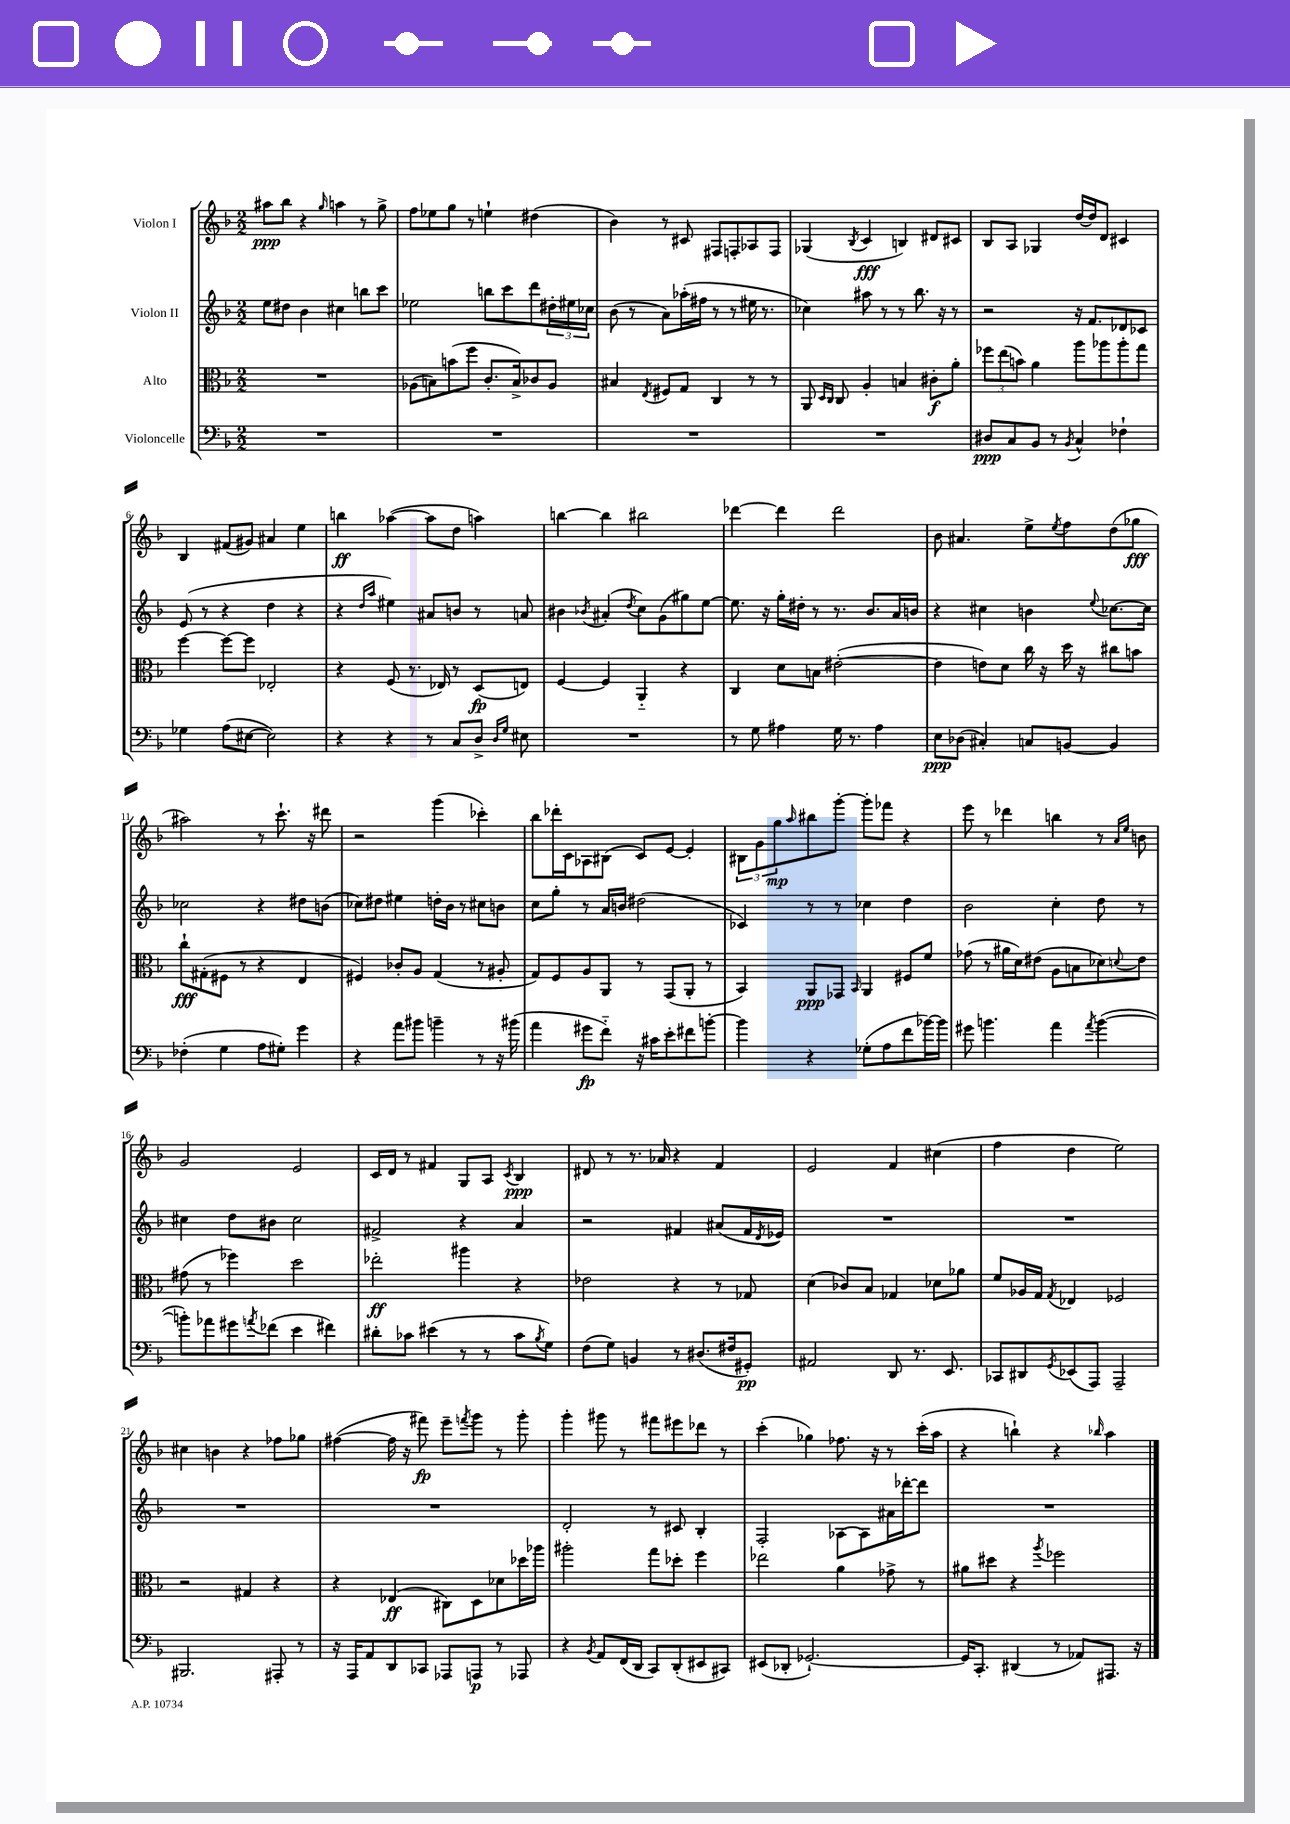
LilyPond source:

<<
\new StaffGroup <<
\new Staff = "s0" \with { instrumentName = "Violon I" } {
    \clef treble \key f \major \numericTimeSignature \time 2/2
    ais''8\ppp bes''8 r4 \grace { g''16 } a''4 r8 g''8-> |
    f''8 ees''8 g''8 r8 e''4-! dis''4( |
    bes'4) r8 cis'8 fis8 f8-. aes8 f8 |
    ges4( \acciaccatura { bes8 } c'4\fff b4) dis'8 cis'8 |
    bes8 a8 ges4 d''16~ d''16 d'8 cis'4 |
    bes4 fis'8( gis'8) ais'4 e''4 |
    b''4\ff aes''4~( aes''8 d''8 a''4) |
    b''4~ b''4 bis''2 |
    des'''4~ des'''4 des'''2 |
    bes'8 ais'4. e''8-> \acciaccatura { e''8 } f''8 d''8( ges''8\fff |
    ais''2) r8 c'''8.-! r16 dis'''8 |
    r2 g'''4( ces'''4-.) |
    bes''8 des'''16-. c'16 aes8 bis8( c'8) e'8~ e'4-. |
    \tuplet 3/2 { bis8 g'8 g''8\mp } \grace { a''16 } bis''8 g'''8~-. g'''8-. fes'''8 r4 |
    e'''8 r8 des'''4 b''4 r8 \grace { a'16 e''16 } b'8 |
    g'2 e'2 |
    c'16 d'16 r8 fis'4 g8 a8 \acciaccatura { c'8 } bes4\ppp |
    dis'8 r8 r8. aes'16 r4 f'4 |
    e'2 f'4 cis''4( |
    f''4 d''4 e''2) |
    cis''4 b'4 r4 fes''8 ges''8 |
    fis''4~( fis''16 r16 fis'''8\fp) e'''8-- \acciaccatura { f'''8 } g'''8 r8 g'''8-. |
    g'''4-. gis'''8 r8 fis'''8 eis'''8 des'''8 r8 |
    c'''4-.( ges''4) fes''8. r16 r8 c'''16-.( a''16 |
    r4 b''4-!) r4 \grace { bes''16 } a''4 \bar "|." |
}
\new Staff = "s1" \with { instrumentName = "Violon II" } {
    \clef treble \key f \major \numericTimeSignature \time 2/2
    e''8 dis''8 bes'4 cis''4 b''8 c'''8 |
    ees''2 b''8 c'''8 d'''8 \tuplet 3/2 { dis''16-. eis''16 ces''16 } |
    bes'8( r8 a'8) aes''16-.( fis''16 r8 r8 eis''16 r8. |
    ces''4) ais''8 r8 r8 bes''8. r16 r8 |
    r2 r16 f'8. des'8 ces'8 |
    e'8( r8 r4 d''4 r4 |
    r4 \grace { d''16 a''16 } eis''4) ais'8 b'8 r8 a'8 |
    bis'4 \acciaccatura { bes'8 } ais'4-.( \acciaccatura { d''8 } c''8) g'8( gis''8) e''8~ |
    e''8. r16 g''16-. dis''16-. r8 r8. bes'8. a'16 b'16 |
    r4 cis''4 b'4 \appoggiatura { e''8 } ces''8.~ ces''16 |
    ces''2 r4 dis''8 b'8( |
    ces''8) dis''8 eis''4 d''16-. bes'16 r8 cis''8 b'8 |
    c''8 g''8-. r8 a'16 b'16 dis''2( |
    ces'4) r8 r8 ces''4 d''4 |
    bes'2 c''4-. d''8 r8 |
    cis''4 d''8 bis'8 cis''2 |
    fis'2-> r4 a'4 |
    r2 fis'4 ais'8( fis'16 \acciaccatura { d'8 } ees'16) |
    R1 |
    R1 |
    R1 |
    R1 |
    d'2-. r8 cis'8 bes4-. |
    f2-. aes8~ aes8 ais'16 des'''16~-. des'''8 |
    R1 \bar "|." |
}
\new Staff = "s2" \with { instrumentName = "Alto" } {
    \clef alto \key f \major \numericTimeSignature \time 2/2
    R1 |
    aes8( b8) b'8( f''8 c'8.-. b16->) ces'8 aes8 |
    bis4 \acciaccatura { e8 } fis8 g8 c4 r8 r8 |
    a,8 \grace { d16 c16 } c8 a4-. b4 cis'8-.\f a'8-. |
    \tuplet 3/2 { fes''8 e''8( b'8) } a'4 a''8 aes''8 aes''8-. g''8 |
    f''4~ f''8~ f''8 ees2-. |
    r4 f8( r8. ees16) r8 d8\fp( e8) |
    f4~ f4 a,4-_ r4 |
    c4 d'8 b8 eis'2~-.( |
    eis'4 e'8) d'8 c''16 r16 d''16 r16 cis''8 b'8 |
    c''8-!\fff gis8-.( fis8 r8 r4 e4 |
    fis4) ces'8-. a8 g4( r8 ais8-. |
    g8) f8 a8 a,8 r8 g,8( a,8-. r8 |
    bes,4) a,8\ppp ges,8 \grace { bes,16 } a,4 fis8 f'8 |
    ges'8( r8 ais'16 d'16) eis'8( a8 b8 des'8) \appoggiatura { d'8 } eis'8 |
    gis'8( r8 fes''4) d''2 |
    ees''2-.\ff ais''4 r4 |
    ees'2 r4 r8 ges8 |
    d'4( ces'8) bes8 ges4 des'8 aes'8 |
    f'8 aes16 g16 \acciaccatura { g8 } ees4 fes2 |
    r2 gis4 r4 |
    r4 ees4\ff( cis8) d8 des'8 des''16 aes''16 |
    ais''2-. g''8 des''8-. f''4 |
    ees''2 a'4 ges'8-> r8 |
    ais'8 dis''8 r4 \acciaccatura { a''8 } fes''2 \bar "|." |
}
\new Staff = "s3" \with { instrumentName = "Violoncelle" } {
    \clef bass \key f \major \numericTimeSignature \time 2/2
    R1 |
    R1 |
    R1 |
    R1 |
    dis8\ppp c8 bes,8 r8 \acciaccatura { bes,8 } c4-^ fes4-! |
    ges4 a8( eis8~ eis2) |
    r4 r4 r8 c8 d8-> \grace { d16 g16 } eis8 |
    R1 |
    r8 g8 ais4 g16 r8. ais4 |
    e8\ppp des8( cis4-.) c8 b,8~ b,4 |
    fes4-.( g4 a8 gis8-.) g'4 |
    r4 a'8 bis'8 b'4-- r8 r16 bis'16( |
    a'4 gis'8\fp f'8-_) r16 cis'16 e'8-. fis'8 b'8~-. |
    b'4 r4 ges8-.( a8 f'8 bes'16~) bes'16 |
    gis'8 b'4. a'4 \acciaccatura { a'8 } b'4~( |
    b'8-.) aes'8 gis'8 \acciaccatura { a'8 } fes'8( e'4 fis'4) |
    dis'8-. ces'8 eis'4( r8 r8 ces'8 \acciaccatura { bes8 } g8) |
    f8( g8) b,4 r8 dis8.( fis16 gis,8-.\pp) |
    ais,2 d,8 r8. e,8. |
    ces,8 dis,8 \acciaccatura { g,8 } ees,8( a,,8) a,,2-- |
    bis,,2. ais,,8-. r8 |
    r16 a,,16 a,8 d,8 ces,8 aes,,8 a,,8\p r8 aes,,8 |
    r4 \acciaccatura { bes,8 } a,8 f,16( d,16 c,8) d,8-.( eis,8 cis,8) |
    eis,8( des,8-. ges,2.~-!) |
    ges,16 c,8.-. dis,4( r8 aes,8) ais,,8. r16 \bar "|." |
}
>>
>>
